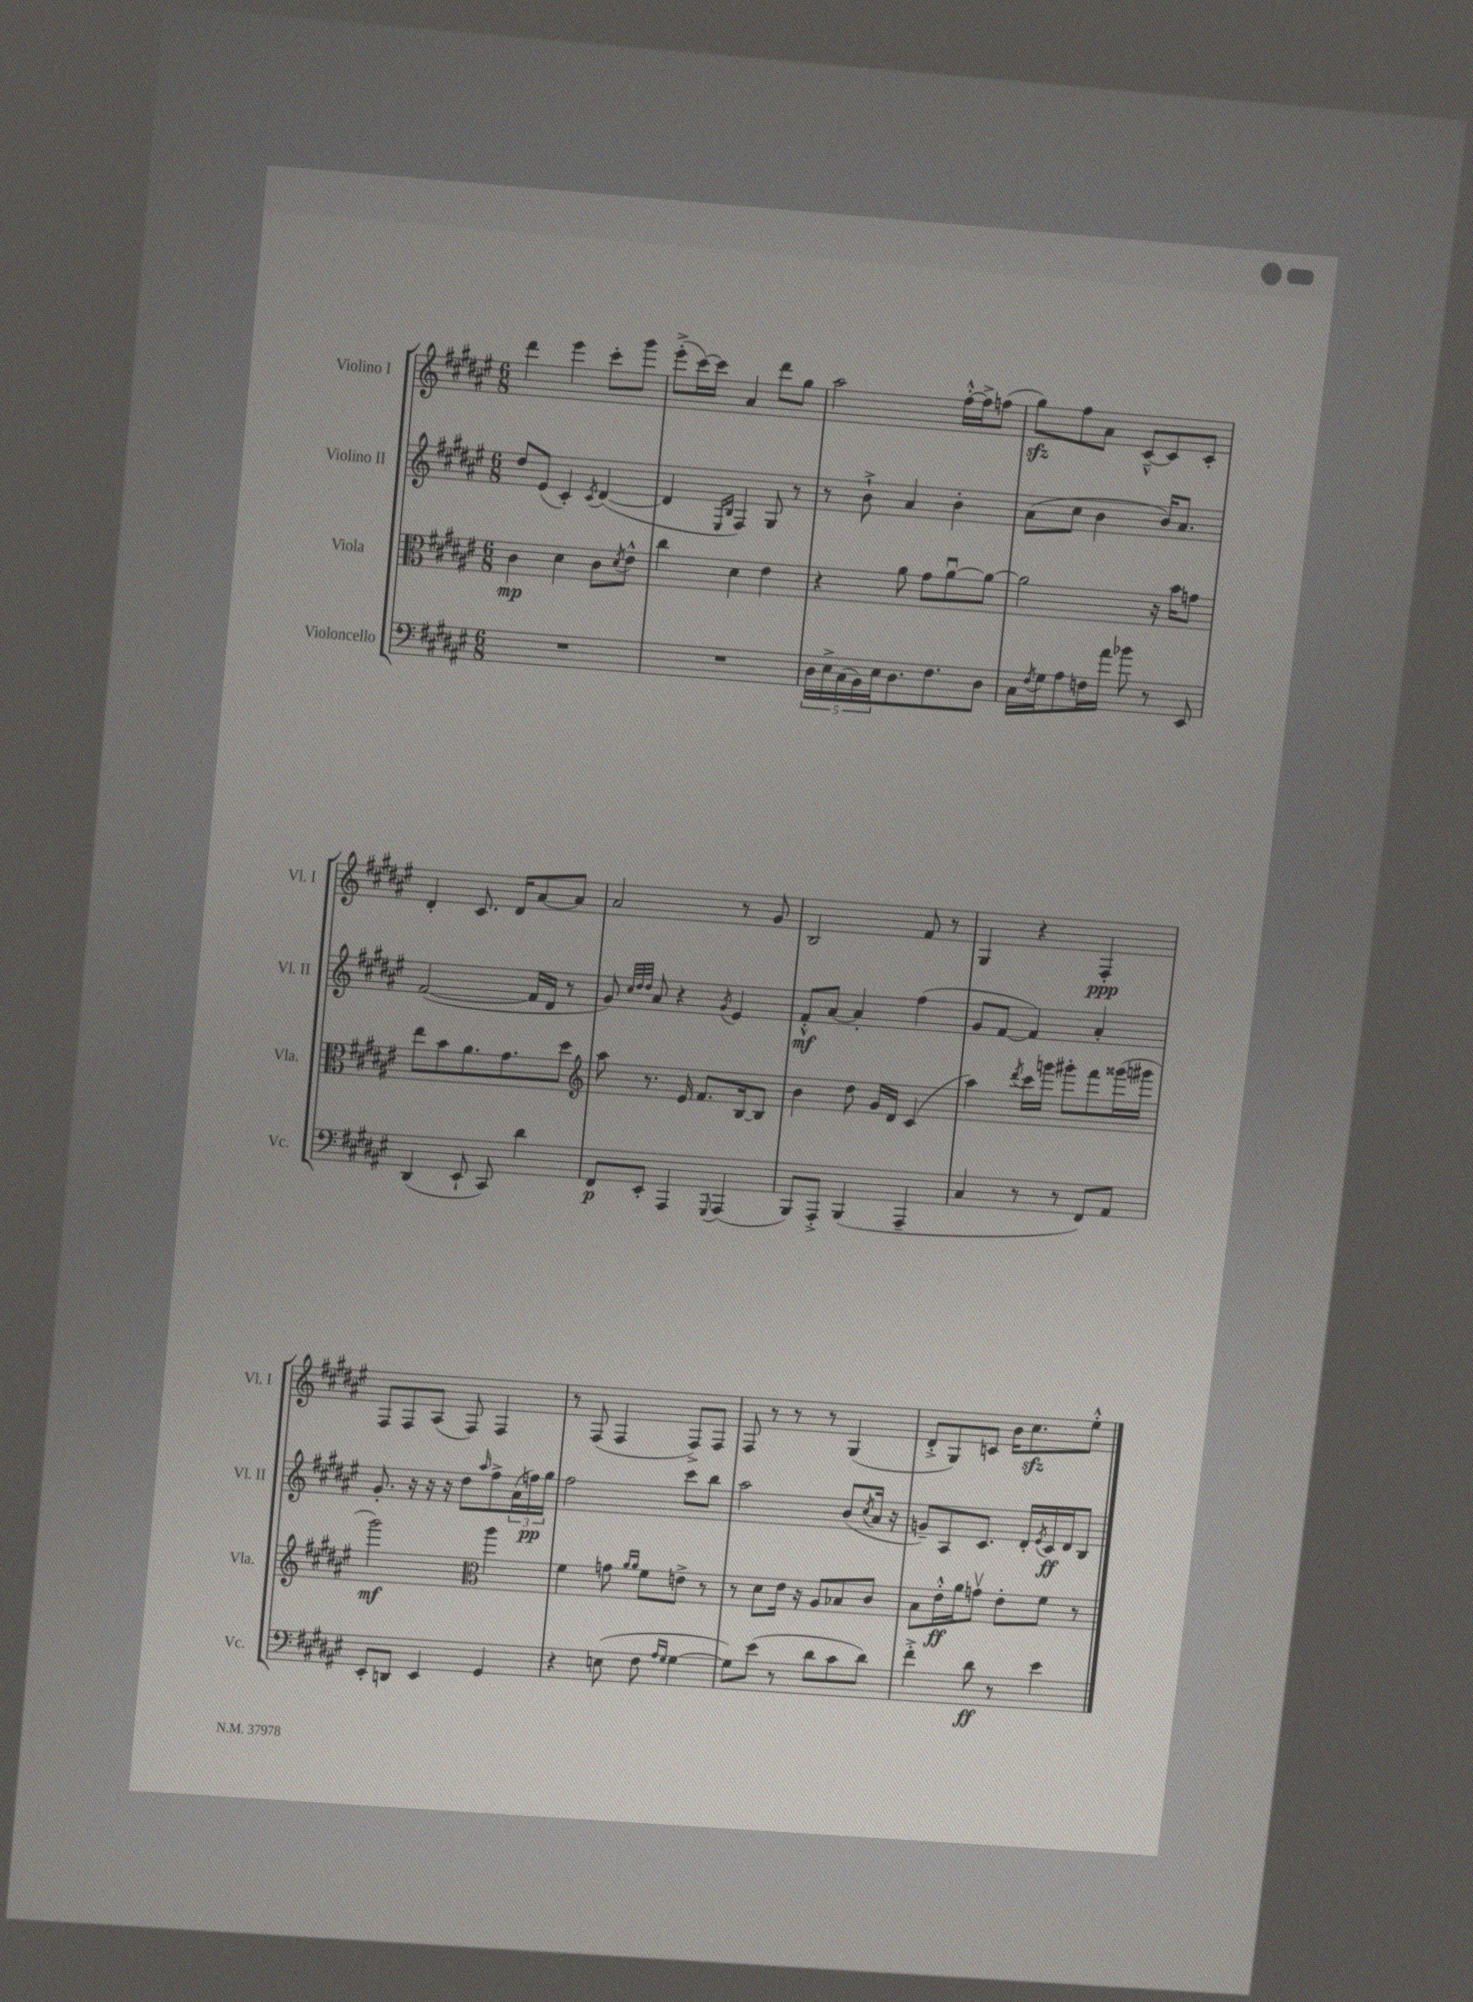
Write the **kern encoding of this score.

**kern	**dynam	**kern	**dynam	**kern	**dynam	**kern	**dynam
*part4	*part4	*part3	*part3	*part2	*part2	*part1	*part1
*staff4	*staff4	*staff3	*staff3	*staff2	*staff2	*staff1	*staff1
*I"Violoncello	*	*I"Viola	*	*I"Violino II	*	*I"Violino I	*
*I'Vc.	*	*I'Vla.	*	*I'Vl. II	*	*I'Vl. I	*
*clefF4	*	*clefC3	*	*clefG2	*	*clefG2	*
*k[f#c#g#d#a#e#]	*	*k[f#c#g#d#a#e#]	*	*k[f#c#g#d#a#e#]	*	*k[f#c#g#d#a#e#]	*
*M6/8	*	*M6/8	*	*M6/8	*	*M6/8	*
=131	=131	=131	=131	=131	=131	=131	=131
2.r	.	4c#\	mp	8dd#/L	.	4ddd#\	.
.	.	.	.	(8e#/J	.	.	.
.	.	4d#\	.	4c#'/)	.	4eee#\	.
.	.	.	.	8qc#/	.	.	.
.	.	8c#\L	.	([4d#/	.	8ccc#'\L	.
.	.	8qd#/	.	.	.	.	.
.	.	8e#^^\J	.	.	.	8ggg#\J	.
=132	=132	=132	=132	=132	=132	=132	=132
2.r	.	4cc#\	.	4d#/]	.	(8eee#'^\L	.
.	.	.	.	.	.	[16ccc#\L)	.
.	.	.	.	.	.	16ccc#\JJ]	.
.	.	.	.	16qqE#/LL	.	.	.
.	.	.	.	16qqB/JJ	.	.	.
.	.	4d#\	.	4F#/)	.	4a#/	.
.	.	4e#\	.	8G#/	.	8ddd#\L	.
.	.	.	.	8r	.	8gg#\J	.
=133	=133	=133	=133	=133	=133	=133	=133
20D#\LL	.	4r	.	8r	.	2aa#\	.
20E#^\	.	.	.	.	.	.	.
(20C#\	.	.	.	.	.	.	.
.	.	.	.	8b`^\	.	.	.
20BB\)	.	.	.	.	.	.	.
20E#\J	.	.	.	.	.	.	.
8.D#\	.	8a#\	.	4a#/	.	.	.
.	.	8g#\L	.	.	.	.	.
8.F#\	.	.	.	.	.	.	.
.	.	[8a#u\	.	4b'\	.	[16ff#'^^\LL	.
.	.	.	.	.	.	16ff#^\J]	.
8D#\J	.	8a#\J_	.	.	.	(8ffn\J	.
=134	=134	=134	=134	=134	=134	=134	=134
16C#\LL	.	2a#\]	.	(8a#\L	.	8gg#zz\L)	.
8qF#/	.	.	.	.	.	.	.
16G#\J	.	.	.	.	.	.	.
8A#\	.	.	.	8cc#\J	.	8ff#\	.
16Fn\L	.	.	.	4b\	.	8a#\J	.
16a#\JJ	.	.	.	.	.	.	.
8b-X\	.	.	.	.	.	[8c#~^^/L	.
8r	.	16r	.	16b/KL)	.	8c#/]	.
.	.	16b\KL	.	8.a#/J	.	.	.
8EE#/	.	8gn\J	.	.	.	8c#'/J	.
!!LO:LB:g=z
=135	=135	=135	=135	=135	=135	=135	=135
(4DD#/	.	8ee#\L	.	([2f#/	.	4d#'/	.
.	.	8b\	.	.	.	.	.
8EE#`/	.	8.a#\	.	.	.	8.c#/	.
8CC#/)	.	.	.	.	.	.	.
.	.	8.g#\	.	.	.	16d#/KL	.
4d#\	.	.	.	16f#/LL]	.	[8a#/	.
.	.	.	.	16d#/JJ	.	.	.
.	.	8dd#\J	.	8r	.	8a#/J]	.
=136	=136	=136	=136	=136	=136	=136	=136
*	*	*clefG2	*	*	*	*	*
8FF#/L	p	8aa#\	.	8g#/)	.	2a#/	.
.	.	.	.	32qqcc#/LLL	.	.	.
.	.	.	.	32qqdd#/	.	.	.
.	.	.	.	32qqdd#/JJJ	.	.	.
8EE#'/J	.	8.r	.	8a#/	.	.	.
4AAA#/	.	.	.	4r	.	.	.
.	.	16e#/	.	.	.	.	.
.	.	8.f#/L	.	.	.	.	.
8qqGGG#/	.	.	.	8qg#/	.	.	.
(4AAA#/	.	.	.	4e#/	.	8r	.
.	.	[16B/k	.	.	.	.	.
.	.	8B/J]	.	.	.	8g#/	.
=137	=137	=137	=137	=137	=137	=137	=137
8BBB/L)	.	4b\	.	8f#'^^/L	mf	2B/	.
8AAA#'^/J	.	.	.	[8a#/J	.	.	.
(4BBB/	.	8dd#\	.	4a#'/]	.	.	.
.	.	16g#/LL	.	.	.	.	.
.	.	16d#/JJ	.	.	.	.	.
4AAA#~/	.	(4c#/	.	(4ff#\	.	8f#/	.
.	.	.	.	.	.	8r	.
=138	=138	=138	=138	=138	=138	=138	=138
4C#/	.	4aa#\)	.	8g#/L	.	4G#/	.
.	.	.	.	[8f#/J	.	.	.
.	.	8qddd#/	.	.	.	.	.
8r	.	16ccc#\LL	.	4f#/])	.	4r	.
.	.	16gggn\JJ	.	.	.	.	.
8r	.	8ggg#X'\L	.	.	.	.	.
8FF#/L)	.	8fff#\	.	4a#'/	.	4F#'/	ppp
8AA#/J	.	(16ggg##X\L	.	.	.	.	.
.	.	16ggg#X\JJ	.	.	.	.	.
!!LO:LB:g=z
=139	=139	=139	=139	=139	=139	=139	=139
8EE#'/L	.	2ggg#\)	mf	8.g#'/	.	8F#/L	.
8DDn/J	.	.	.	.	.	8F#/	.
.	.	.	.	16r	.	.	.
4EE#/	.	.	.	16r	.	(8A#/J	.
.	.	.	.	16r	.	.	.
.	.	.	.	8dd#\L	.	8F#/)	.
*	*	*clefC3	*	*	*	*	*
.	.	.	.	16qqaa#/	.	.	.
4GG#/	.	4aa#\	.	8ff#^\	.	4F#/	.
.	.	.	.	(24a#\L	.	.	.
.	.	.	.	24ffn\)	pp	.	.
.	.	.	.	24gg#\JJ	.	.	.
=140	=140	=140	=140	=140	=140	=140	=140
4r	.	4f#\	.	2ff#\	.	8r	.
.	.	.	.	.	.	(8F#/	.
(8En\	.	8gn\	.	.	.	4F#/	.
.	.	16qqa#/LL	.	.	.	.	.
.	.	16qqa#/JJ	.	.	.	.	.
8F#\	.	8f#\L	.	.	.	.	.
16qqA#/LL	.	.	.	.	.	.	.
16qqG#/JJ	.	.	.	.	.	.	.
[4G#\	.	8en^\J	.	8ccc#\L	.	8F#^/L)	.
.	.	8r	.	8bb\J	.	8F#/J	.
=141	=141	=141	=141	=141	=141	=141	=141
8G#\L])	.	8r	.	2aa#\	.	8F#/	.
(8e#\J	.	8d#\L	.	.	.	8r	.
8r	.	16e#\Jk	.	.	.	8r	.
.	.	16r	.	.	.	.	.
8d#\L	.	8A#/L	.	.	.	8r	.
8c#\	.	8B-X/	.	(8b/L	.	(4G#/	.
.	.	.	.	8qcc#/	.	.	.
8d#\J)	.	8c#/J	.	16a#/Jk	.	.	.
.	.	.	.	16r	.	.	.
=142	=142	=142	=142	=142	=142	=142	=142
4f#'^\	.	8B\L	.	8gn~/L)	.	8d#'^/L	.
.	.	16e#'^^\L	ff	8A#/	.	8G#/)	.
.	.	16a#\J	.	.	.	.	.
8d#\	ff	8gnv\J	.	8.c#/J	.	8cn/J	.
8r	.	8e#'\L	.	.	.	16b\KL	.
.	.	.	.	16d#'/LL	.	8.cc#zz\	.
.	.	.	.	8qe#/	.	.	.
4e#\	.	8f#\J	.	16c#/	ff	.	.
.	.	.	.	16d#/J	.	.	.
.	.	8r	.	8B/J	.	8ee#'^^\J	.
==	==	==	==	==	==	==	==
*-	*-	*-	*-	*-	*-	*-	*-
